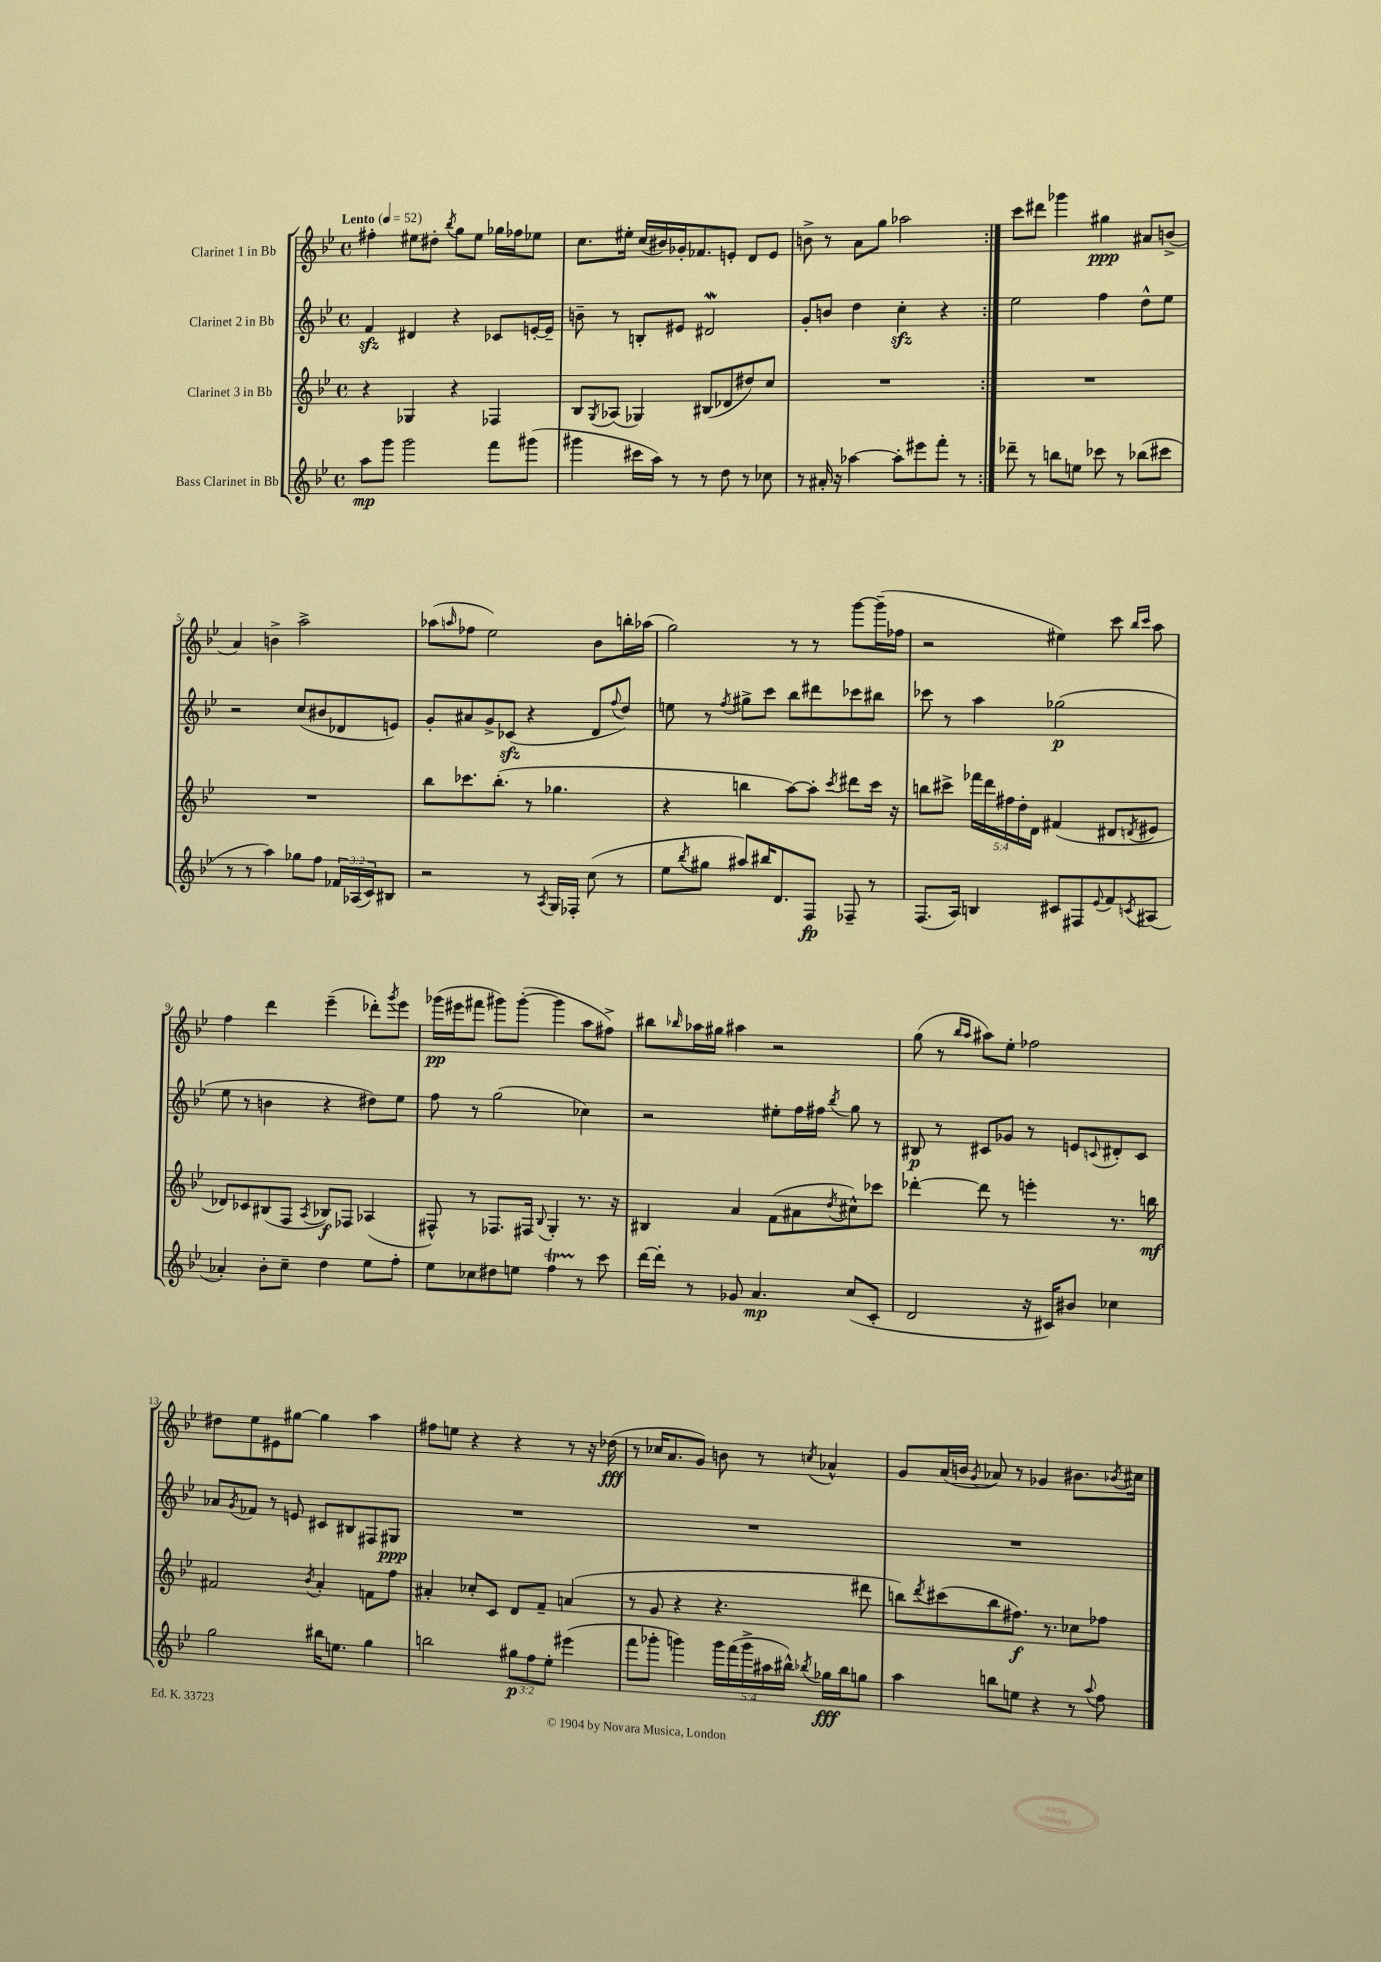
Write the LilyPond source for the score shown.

<<
\new StaffGroup <<
\new Staff = "s0" \with { instrumentName = "Clarinet 1 in Bb" } {
    \clef treble \key bes \major \defaultTimeSignature \time 4/4 \tempo "Lento" 4 = 52
    \repeat volta 2 { fis''4-. eis''8 dis''8-. \acciaccatura { bes''8 } g''8 eis''8 ges''16 fes''16 ees''8 |
    c''8. eis''16-. c''16( bis'16) ges'16-. fes'8. e'8-. d'8 e'8 |
    b'8-> r8 a'8 g''8 aes''2 | }
    c'''8 dis'''8 ges'''4 gis''4\ppp ais'8 b'8->( |
    a'4) b'4-> a''2-> |
    aes''8( \grace { a''16 } fes''8 ees''2) bes'8 b''16-. aes''16( |
    g''2) r8 r8 g'''8~ g'''16--( fes''16 |
    r2 eis''4) c'''8 \grace { bes''16 c'''16 } a''8 |
    f''4 d'''4 ees'''4--( des'''8-.) \acciaccatura { g'''8 } ees'''8 |
    ges'''16\pp( eis'''16 fis'''8 gis'''8) gis'''8~-.( gis'''4 a''8 fis''8->) |
    bis''8 \grace { bes''16 } aes''16 gis''16 ais''4 r2 |
    g''8( r8 \grace { bes''16 a''16 } ais''8) ees''8-. fes''2 |
    dis''8 ees''8 eis'8 gis''8~ gis''4 a''4 |
    fis''8 e''8 r4 r4 r8 r16 des''16\fff( |
    r8 ces''16 a'8. g'8) b'8 r8 \acciaccatura { c''8 } aes'4-^ |
    g'8 a'16( b'16 \acciaccatura { g'8 } aes'8) r8 ges'4 bis'8. \acciaccatura { bes'8 } cis''16 \bar "|." |
}
\new Staff = "s1" \with { instrumentName = "Clarinet 2 in Bb" } {
    \clef treble \key bes \major \defaultTimeSignature \time 4/4
    \repeat volta 2 { f'4\sfz dis'4 r4 ces'8 e'16~-. e'16-- |
    b'8-- r8 b8-. eis'8 dis'2\mordent |
    g'8-. b'8 d''4 c''4-.\sfz r4 | }
    ees''2 f''4 d''8-^ ees''8 |
    r2 c''8( bis'8 des'8 e'8) |
    g'8-. ais'8 g'8-> ces'8\sfz( r4 d'8 \appoggiatura { f''8 } d''8) |
    e''8 r8 \acciaccatura { f''8 } gis''8-> c'''8 bes''8 dis'''8 ces'''8 bis''8 |
    ces'''8 r8 a''4 ges''2\p( |
    ees''8 r8 b'4 r4 dis''8) ees''8 |
    f''8 r8 g''2( ces''4) |
    r2 eis''8-. f''16 fis''16 \acciaccatura { bes''8 } g''8 r8 |
    bis8\p r8 cis'8 ges'8 r8 e'8 \appoggiatura { c'8 } dis'8-. c'8 |
    aes'8 \acciaccatura { g'8 } fes'8 r8 e'8 cis'8 bis8 fis8 gis8\ppp |
    R1 |
    R1 |
    R1 \bar "|." |
}
\new Staff = "s2" \with { instrumentName = "Clarinet 3 in Bb" } {
    \clef treble \key bes \major \defaultTimeSignature \time 4/4 \override Staff.TupletNumber.text = #tuplet-number::calc-fraction-text
    \repeat volta 2 { r4 ges4 r4 fes4 |
    bes8 \acciaccatura { g8 } aes8( ges4) bis8( des'8 dis''8) c''8 |
    R1 | }
    R1 |
    R1 |
    bes''8 ces'''8. bes''8.-.( r8 ges''4. |
    r4 b''4 a''8~) a''8-. \acciaccatura { c'''8 } dis'''8 c'''16 r16 |
    b''8 cis'''8-> \tuplet 5/4 { fes'''16 d'''16 fis''16 d''16-. d'16 } fis'4( dis'8 \acciaccatura { d'8 } eis'8 |
    des'8) ces'8 bis8( f8 \acciaccatura { a8 } bes8\f) fes8 aes4( |
    fis8-^) r8 fes8. fis16 \appoggiatura { bes8 } g4-. r8. r16 |
    bis4 a'4 f'8( ais'8 \acciaccatura { d''8 } cis''8-^) ces'''8 |
    des'''4~-. des'''8 r8 e'''4-. r8. b''16\mf |
    fis'2 \acciaccatura { bes'8 } a'4-. f'8 f''8 |
    ais'4-. ces''8-. c'8 d'8 f'8-- a'4( |
    r8 g'8 r4 r4. dis'''8 |
    b''8) \acciaccatura { d'''8 } cis'''8( b''8 fis''8.\f) r8. ces''8 fes''8 \bar "|." |
}
\new Staff = "s3" \with { instrumentName = "Bass Clarinet in Bb" } {
    \clef treble \key bes \major \defaultTimeSignature \time 4/4 \override Staff.TupletNumber.text = #tuplet-number::calc-fraction-text
    \repeat volta 2 { a''8\mp g'''8 g'''2 f'''8 gis'''8( |
    gis'''4 cis'''16 a''16) r8 r8 d''8 r8 ces''8 |
    r8 ais'16-. r16 aes''4~ aes''8-. eis'''8 f'''8-. r8 | }
    des'''8-- r8 b''8 e''8 ces'''8 r8 bes''8( cis'''8 |
    r8 r8 a''4) ges''8 f''8 \tuplet 3/2 { fes'16 aes16( c'16) } bis8 |
    r2 r8 \acciaccatura { a8 } g16 fes16-. c''8( r8 |
    ees''8 \acciaccatura { bes''8 } gis''8 ais''8) bis''16 d'8. f8\fp fes8-- r8 |
    f8.( a16) b4 cis'8 fis8 \appoggiatura { ees'8 } f'8 \acciaccatura { c'8 } ais8( |
    aes'4-.) bes'8-. c''8-- d''4 ees''8 f''8-. |
    ees''8 ces''8 dis''8 e''8 f''4\startTrillSpan r8\stopTrillSpan c'''8 |
    d'''16~ d'''16-. r8 ges'8 a'4.\mp c''8( c'8-. |
    d'2 r16 cis'16) bis'8 ces''4 |
    g''2 bis''16 e''8. g''4 |
    b''2 \tuplet 3/2 { gis''8\p f''8 ees''8-. } eis'''4( |
    f'''8 ges'''8-. g'''4) \tuplet 5/4 { g'''16 f'''16( g'''16-> ais''16 bis''16-^) } \acciaccatura { bes''8 } ges''16\fff bes''16 g''8 |
    a''4 b''8 e''8 r4 r8 \appoggiatura { a''8 } f''8 \bar "|." |
}
>>
>>
